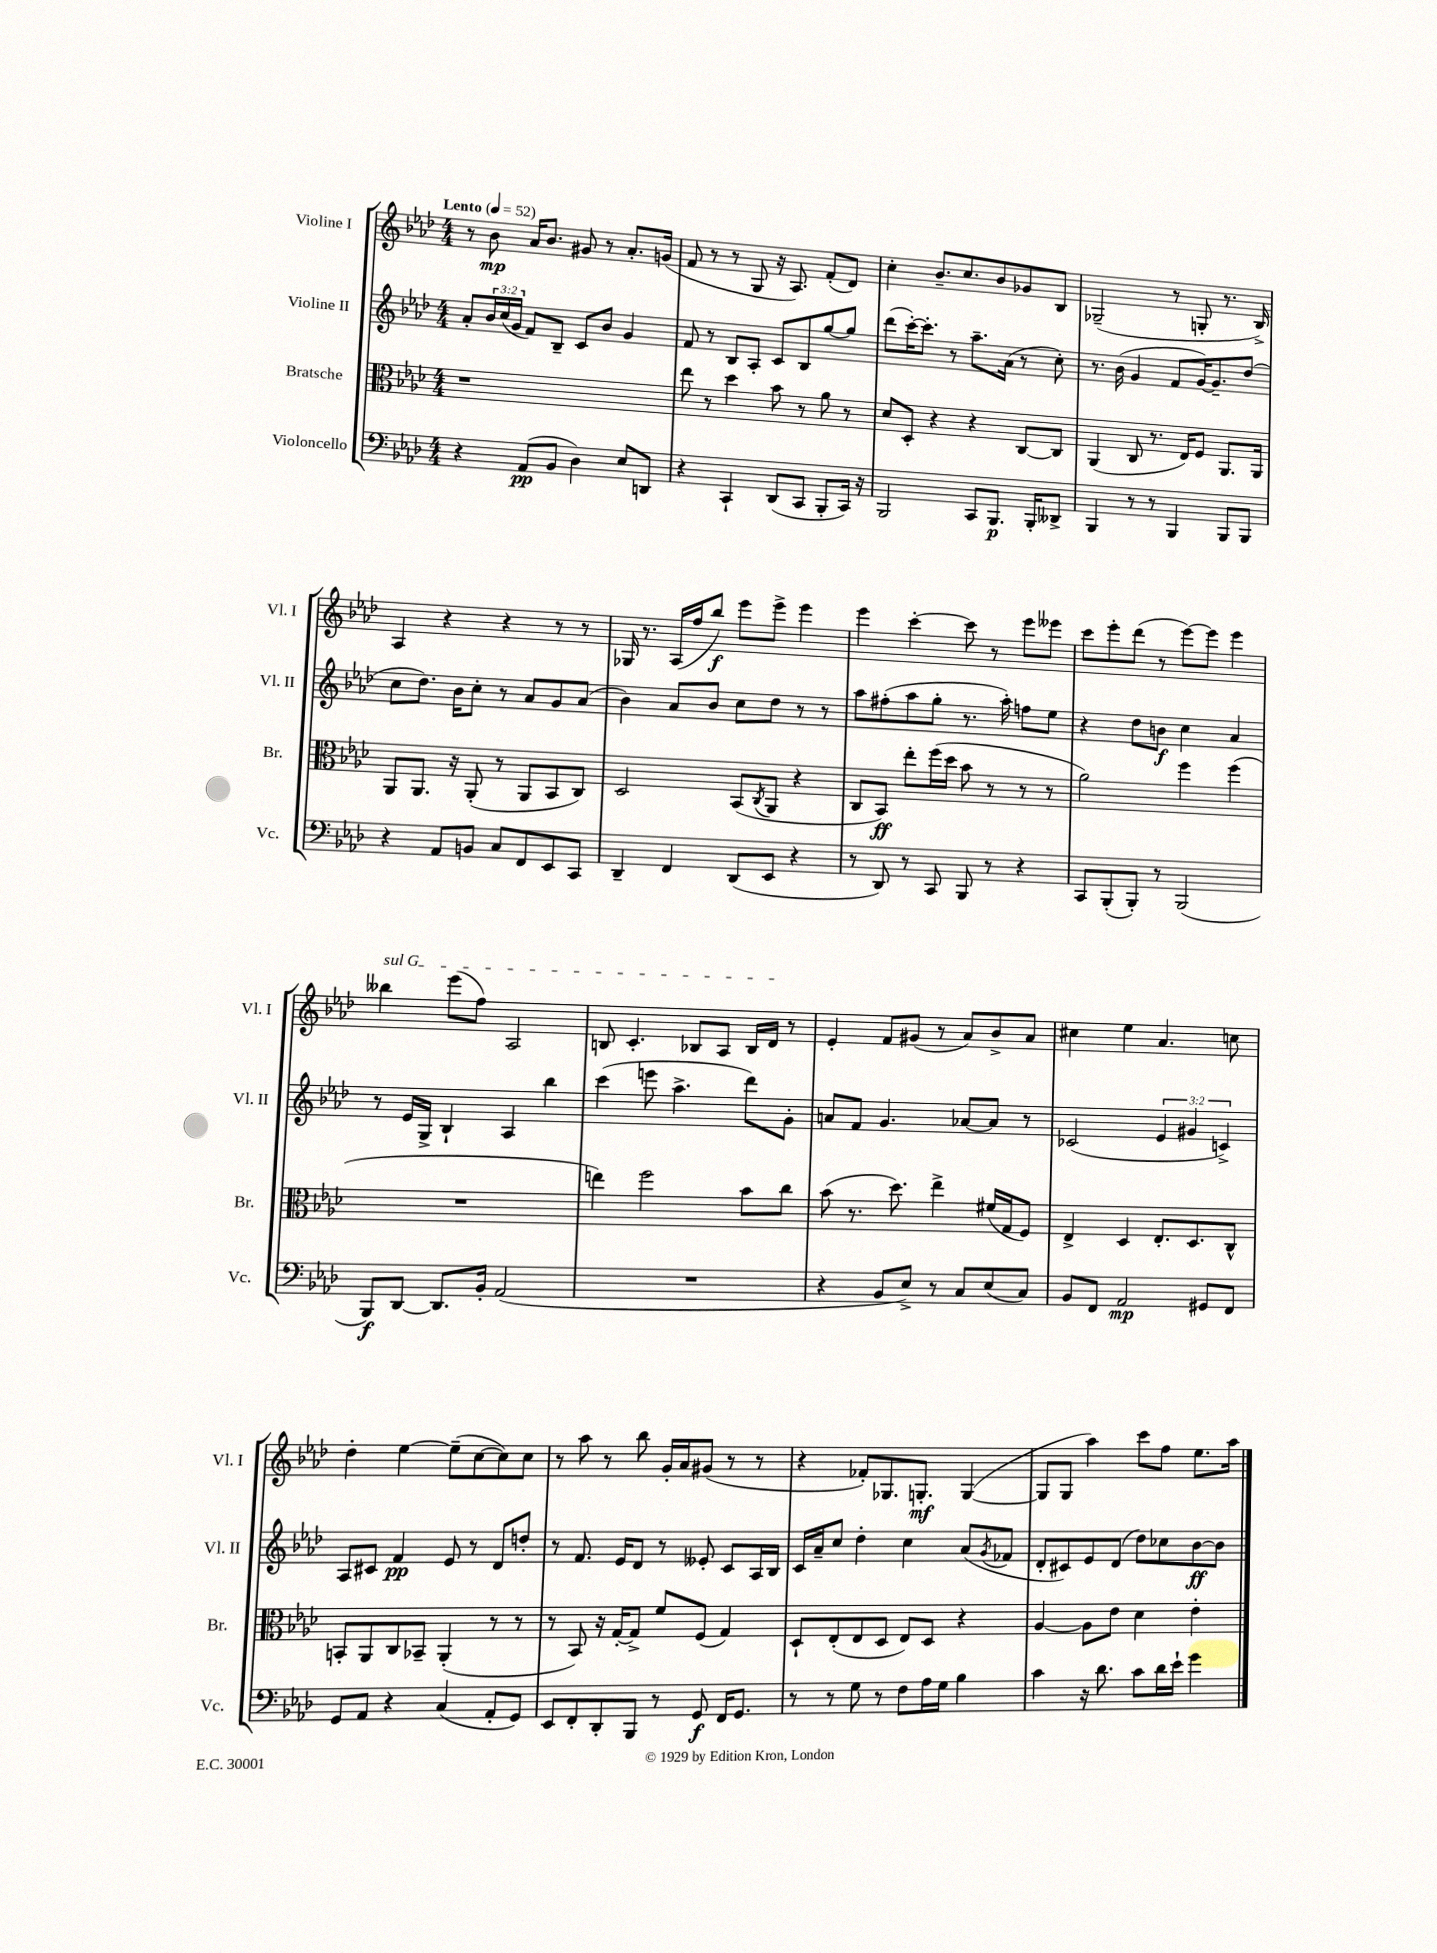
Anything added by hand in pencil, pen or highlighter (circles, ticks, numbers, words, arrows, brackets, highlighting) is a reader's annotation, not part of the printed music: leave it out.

**kern	**kern	**kern	**kern
*staff4	*staff3	*staff2	*staff1
*clefF4	*clefC3	*clefG2	*clefG2
*k[b-e-a-d-]	*k[b-e-a-d-]	*k[b-e-a-d-]	*k[b-e-a-d-]
*M4/4	*M4/4	*M4/4	*M4/4
*MM52	*MM52	*MM52	*MM52
4r	1r	8a-'	8r
.	.	24b-	8b-
.	.	(24cc	.
.	.	24g	.
(8AA-	.	8f)	16a-
.	.	.	8.b-
8BB-	.	8B-~	.
4D-)	.	8c	8g#
.	.	8b-	8r
8E-	.	4g	8.a-'
8DD	.	.	.
.	.	.	(16g
=	=	=	=
4r	8ee-	8f	8f
.	8r	8r	8r
4CC`	4dd-	8B-	8r
.	.	8A-'	8G
(8DD-	8b-	8c	16r
.	.	.	8.A-)
8CC	8r	8B-	.
8BBB-'	8a-	[8gg	(8f'
16CC)	8r	8gg]	8d-)
16r	.	.	.
=	=	=	=
2BBB-	8d-	(8ddd-	4cc'
.	8D-'	[16ccc')	.
.	.	8.ccc']	.
.	4r	.	8.b-~
.	.	8r	.
.	.	.	8.cc
8CC	4r	8.aa-~	.
8.BBB-	.	.	8b-
.	.	(16a-	.
.	[8C	8r	8g-
16BBB-'	.	.	.
8DD--^	8C]	8cc')	8B-
=	=	=	=
4BBB-	(4AA-	8.r	(2G-~
.	.	(16b-	.
8r	8C	4g	.
8r	8.r	.	.
4BBB-	.	8f	8r
.	16E-)	.	.
.	8F	[16g)	8G'
.	.	8.g~]	.
8BBB-	8.AA-	.	8.r
8BBB-	.	(8dd-	.
.	16AA-	.	16B-^)
=	=	=	=
4r	8AA-	8cc	4A-
.	8.AA-	8.dd-)	.
8AA-	.	.	4r
.	16r	16b-	.
8BB	(8AA-'	8cc'	.
8C	8r	8r	4r
8FF	8AA-	8a-	.
8EE-	8BB-	8g	8r
8CC	8C)	(8a-	8r
=	=	=	=
4DD-~	2D-	4b-)	16G-
.	.	.	8.r
4FF	.	8a-	(16A-
.	.	.	16ff
.	.	8b-	8bb-)
(8DD-	(8BB-	8cc	8eee-
.	8qC	.	.
8EE-	8AA-	8dd-	8eee-^
4r	4r	8r	4eee-
.	.	8r	.
=	=	=	=
8r	8C	8aa-	4eee-
8DD-)	8BB-)	(8ff#'	.
8r	8ee-'	8aa-	[4ccc'
8CC	(16ff	8gg'	.
.	16dd-	.	.
8BBB-	8b-	8.r	8ccc]
8r	8r	.	8r
.	.	16aa-')	.
4r	8r	8ff	8eee-
.	8r	8ee-	8eee--
=	=	=	=
8CC	2a-)	4r	8ccc
(8BBB-'	.	.	8eee-'
8BBB-')	.	8dd-	(8ddd-
8r	.	8b	8r
(2BBB-	4ff	4cc	[8eee-)
.	.	.	8eee-]
.	(4ff	4a-	4eee-
=	=	=	=
8BBB-)	1r	8r	4bb--
[8DD-	.	16e-	.
.	.	16G^	.
8.DD-]	.	4B-`	(8eee-
.	.	.	8ff)
16BB-'	.	.	.
(2AA-	.	4A-	2A-
.	.	4bb-	.
=	=	=	=
1r	4ee)	(4ccc	8B
.	.	.	4.c'
.	2ff	8eee	.
.	.	4.aa-^	.
.	.	.	8B-
.	.	.	8A-
.	8b-	8ddd-)	16B-
.	.	.	16d-
.	8cc	8g'	8r
=	=	=	=
4r	(8b-	8a	4e-'
.	8.r	8f	.
8BB-	.	4.g	8f
.	8.dd-)	.	.
8E-^)	.	.	(8g#
8r	4ee-^	.	8r
8C	.	[8a-	8a-)
(8E-	(16f#	8a-]	8b-^
.	16G	.	.
8C)	8F)	8r	8a-
=	=	=	=
8BB-	4E-^	(2c-	4cc#
8FF	.	.	.
2AA-	4D-	.	4ee-
.	8.E-'	6e-	4.a-
.	.	6g#	.
.	8.D-	.	.
8GG#	.	.	.
.	.	6c^)	.
8FF	8C^^	.	8cc
=	=	=	=
8GG	8BB'	8A-	4dd-'
8AA-	8AA-	8c#	.
4r	8C	4f	[4ee-
.	8BB-~	.	.
(4C	(4AA-'	8e-	(8ee-~]
.	.	8r	[8cc
8AA-'	8r	8d-	8cc])
8GG)	8r	8dd'	8cc
=	=	=	=
8EE-	8r	8r	8r
8FF'	8BB-)	8.f	8aa-
8DD-'	16r	.	8r
.	[16G'	16e-	.
8BBB-	8G^]	8d-	8bb-
8r	8f	8r	16g'
.	.	.	16a-
8GG	(8F	8e--'	(8g#
16FF	4G)	8c	8r
8.GG	.	.	.
.	.	16A-	8r
.	.	16B-	.
=	=	=	=
8r	8D-`	16c	4r
.	.	16a-~	.
8r	(8E-'	8cc	.
8G	8E-	4dd-'	8f-')
8r	8D-	.	8.G-
8F	8E-)	4cc	.
.	.	.	8.G'
16A-	8D-	.	.
16G	.	.	.
4B-	4r	(8a-	([4G
.	.	8qg	.
.	.	8f-	.
=	=	=	=
4c	[4A-	8d-'	8G]
.	.	8c#)	8G
16r	8A-]	8e-	4aa-)
8.d-	.	.	.
.	8e-	(8d-	.
8c	4d-	8dd-)	8ccc
16d-	.	8cc-	8ff
16e-`	.	.	.
4g	4e-'	[8b-	8.ee-
.	.	8b-]	.
.	.	.	16aa-
==	==	==	==
*-	*-	*-	*-
